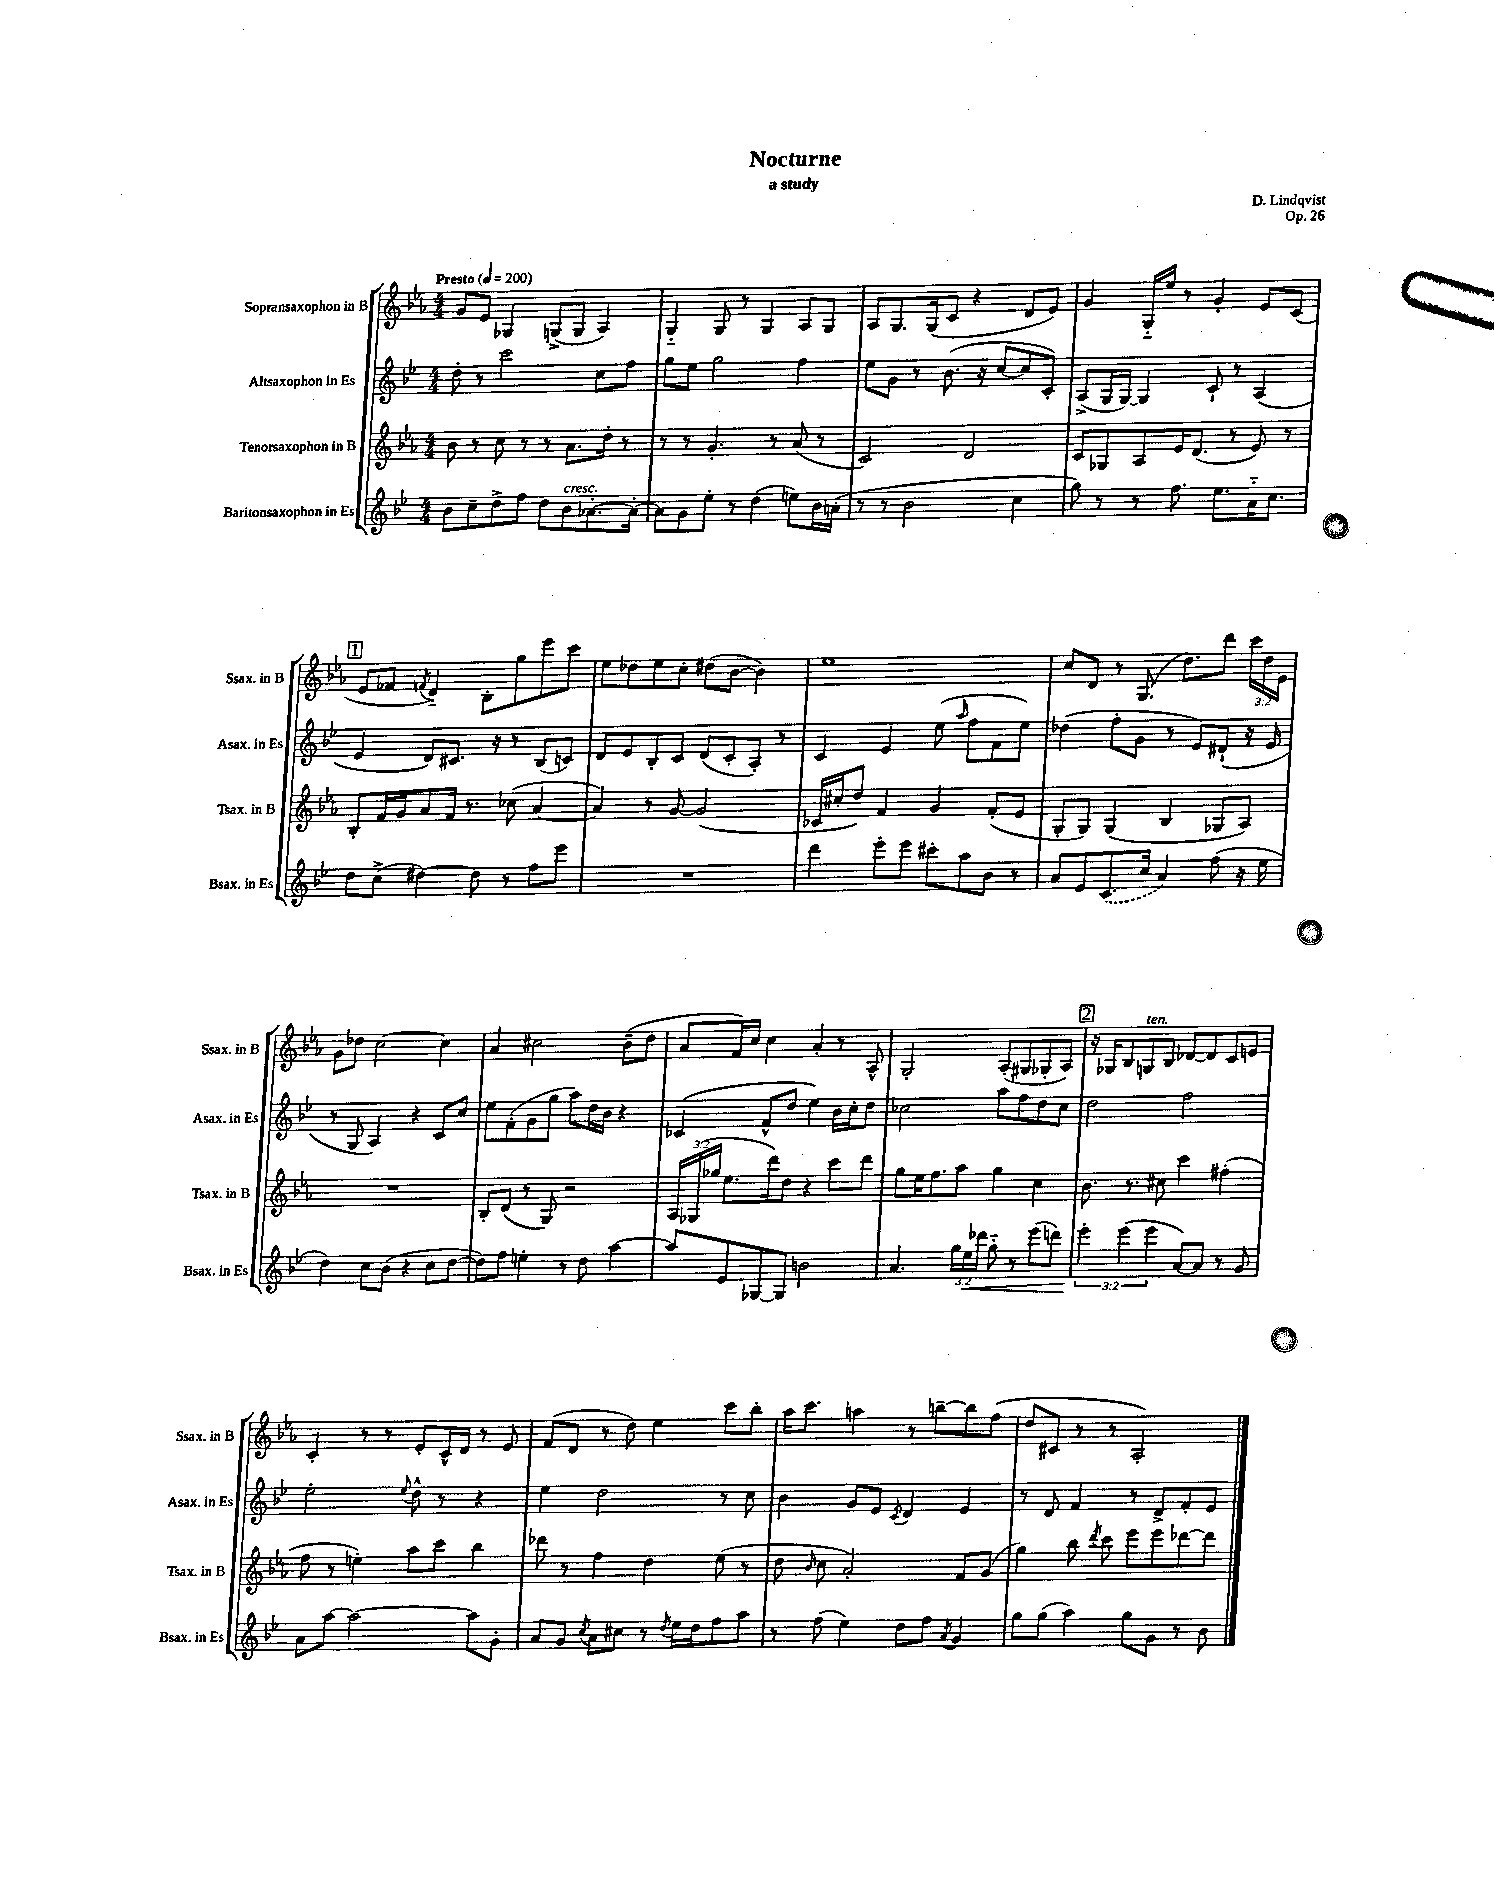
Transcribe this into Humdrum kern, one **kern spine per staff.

**kern	**dynam	**kern	**kern	**kern
*part4	*part4	*part3	*part2	*part1
*staff4	*staff4	*staff3	*staff2	*staff1
*I"Baritonsaxophon in Es	*	*I"Tenorsaxophon in B	*I"Altsaxophon in Es	*I"Sopransaxophon in B
*I'Bsax. in Es	*	*I'Tsax. in B	*I'Asax. in Es	*I'Ssax. in B
*clefG2	*	*clefG2	*clefG2	*clefG2
*k[b-e-]	*	*k[b-e-a-]	*k[b-e-]	*k[b-e-a-]
*M4/4	*	*M4/4	*M4/4	*M4/4
*MM200	*	*MM200	*MM200	*MM200
=1	=1	=1	=1	=1
!	!	!	!	!LO:TX:a:B:t=Presto
8b-\L	.	8b-\	8dd'\	8g/L
8cc~\	.	8r	8r	8e-/J
8dd^\	.	8cc\	2ccc\	4G-X/
8ff\J	.	8r	.	.
8dd\L	.	8r	.	(8Gn^/L
!LO:TX:a:i:t=cresc.	!	!	!	!
8b-\	.	8.a-\L	.	8G/J
[8.a-X'\	.	.	8cc\L	4A-/)
.	.	16dd'\Jk	.	.
.	.	8r	8ff\J	.
16a-'\Jk_	.	.	.	.
=2	=2	=2	=2	=2
8a-\L]	.	8r	8gg\L	4G/
8g\	.	8r	8ee-\J	.
8ee-'\J	.	4.g'/	2gg\	8G/
8r	.	.	.	8r
(4dd\	.	.	.	4G/
.	.	8r	.	.
8een\L)	.	(8a-/	4ff\	8A-/L
16b-\L	.	8r	.	8G/J
(16an'\JJ	.	.	.	.
=3	=3	=3	=3	=3
8r	.	2c/)	8ee-\L	8A-/L
8r	.	.	8g\J	8.G/
2b-\	.	.	8r	.
.	.	.	.	(16G/k
.	.	.	(8.b-\	8c/J
.	.	2d/	.	4r
.	.	.	16r	.
.	.	.	[8cc/L	.
4cc\	.	.	8cc/]	8d/L
.	.	.	8c'/J)	8e-/J)
=4	=4	=4	=4	=4
8gg\)	.	8c/L	(8A^/L	4g/
8r	.	8G-X/	16G/L	.
.	.	.	[16G/JJ)	.
8r	.	8A-/	4G/]	16G/LL
.	.	.	.	16ee-/JJ
8.ff\	.	16e-/K	.	8r
.	.	(8.d/J	.	.
.	.	.	8c`/	4g'/
8.ee-\L	.	.	.	.
.	.	8r	8r	.
16a\K	.	8e-/)	(4A/	8e-/L
8.cc\J	.	.	.	.
.	.	8r	.	(8c/J
!!LO:LB:g=z
!!LO:REH:place=s1:t=1
=5	=5	=5	=5	=5
8dd\L	.	8B-'/L	4e-/	8e-/L
(8cc^\J	.	16f/L	.	8f-X/J
.	.	16g/J	.	.
.	.	.	.	8qfn/
[4dd#X\)	.	8a-/	8d/L)	4d/)
.	.	16f/Jk	8.c#X/J	.
.	.	8.r	.	.
8dd#\]	.	.	.	8B-'\L
.	.	.	16r	.
8r	.	(8cc-X\	8r	8gg\
8ff\L	.	[4a-/	(8B-/L	8eee-\
8eee-\J	.	.	8cn/J)	8ccc\J
=6	=6	=6	=6	=6
1r	.	4a-/])	8d/L	8ee-\L
.	.	.	8e-/	8dd-X\
.	.	8r	8B-'/	8ee-\
.	.	[8g/	8c/J	8cc'\J
.	.	(2g/]	(8d/L	(8dd#X\L
.	.	.	8c'/	[8b-\J
.	.	.	8A'/J)	4b-\])
.	.	.	8r	.
=7	=7	=7	=7	=7
4ddd\	.	16c-X/LL	4c/	1ee-
.	.	16cc#X'/J	.	.
.	.	8dd/J)	.	.
8eee-'\L	.	4f/	4e-/	.
8eee-\J	.	.	.	.
8ccc#X'\L	.	4g/	(8ee-\	.
.	.	.	16qqaa/	.
8aa\	.	.	8ff\L	.
8b-\J	.	(8f'/L	8f\	.
8r	.	8e-/J	8ee-\J)	.
=8	=8	=8	=8	=8
8a/L	.	8G'/L	(4dd-X\	8cc/L
8e-/	.	8G/J)	.	8d/J
(8.c/	.	(4G/	8ff'\L	8r
.	.	.	8g\J	(8.G/
16cc/Jk	.	.	.	.
4a/)	.	4B-/	8r	.
.	.	.	.	8.dd\L)
.	.	.	8e-/L)	.
(8ff\	.	8G-X/L	(8d#X`/J	8ddd\J
16r	.	8A-/J)	16r	24ccc\LL
.	.	.	.	24dd\
16ee-\	.	.	16e-/	.
.	.	.	.	24e-\JJ
!!LO:LB:g=z
=9	=9	=9	=9	=9
4dd\)	.	1r	8r	8g\L
.	.	.	8G/	8dd-X\J
8cc\L	.	.	4A/)	[2cc\
(8b-\J	.	.	.	.
4r	.	.	4r	.
8cc\L	.	.	8c/L	4cc\]
[8dd\J	.	.	8cc/J	.
=10	=10	=10	=10	=10
8dd\L])	.	8B-'/L	8ee-\L	4a-/
8ff\J	.	(8d/J	(8f'\	.
4een'\	.	8r	8g\	2cc#X\
.	.	8G/)	8gg\J	.
8r	.	2r	8aa\L)	.
8dd\	.	.	16dd\L	.
.	.	.	16b-\JJ	.
[4aa\	.	.	4r	(8b-~\L
.	.	.	.	8dd\J
=11	=11	=11	=11	=11
8aa/L]	.	24A-/LL	(4c-X/	8a-/L
.	.	(24G-X/	.	.
.	.	24gg-X/JJ	.	.
8e-/	.	8.ee-\L	.	16f/L)
.	.	.	.	16cc/JJ
[8G-X/	.	.	8f^^/L	4cc\
.	.	16ddd\k)	.	.
8G-/J]	.	8dd\J	8dd/J	.
2bn\	.	4r	4ee-\)	4a-'/
.	.	8ccc\L	16b-\LL	8r
.	.	.	16cc'\J	.
.	.	8ddd\J	8dd\J	8A-^^/
=12	=12	=12	=12	=12
4.a/	.	8gg\L	2cc-X\	2G'/
.	.	16ee-\K	.	.
.	.	8.ff\	.	.
24gg\LL	.	8aa-\J	.	.
!	!LO:HP:b	!	!	!
24ee-\	<	.	.	.
24ddd-X\JJ	.	.	.	.
8gg\	.	4gg\	8aa\L	(8A-'/L
8r	.	.	8ff\	8G#X/
(8eee-\L	.	4cc\	8dd\	8G-X'/
8dddn\J)	.	.	8cc-\J	8A-/J)
!!LO:REH:place=s1:t=2
=13	=13	=13	=13	=13
6eee-'\	.	8.b-\	2dd\	16r
.	.	.	.	16G-X/KL
.	.	.	.	8B-/
(6eee-\	[	.	.	.
.	.	8.r	.	.
!	!	!	!	!LO:TX:a:i:t=ten.
.	.	.	.	8Gn/
6eee-\	.	.	.	.
.	.	8cc#X\	.	8B-/J
[8a/L)	.	4ccc\	2ff\	[8d-X/L
8a/J]	.	.	.	8d-/]
8r	.	(4ff#X'\	.	8c/
8g/	.	.	.	8en/J
!!LO:LB:g=z
=14	=14	=14	=14	=14
8a\L	.	8ff\	2ee-'\	4c'/
[8aa\J	.	8r	.	.
2aa\_	.	4een'\)	.	8r
.	.	.	.	8r
.	.	.	8qqee-/	.
.	.	8aa-\L	8dd^^\	8e-'/L
.	.	8ccc\J	8r	16c^^/L
.	.	.	.	16d/JJ
8aa\L]	.	4bb-\	4r	8r
8g'\J	.	.	.	8e-/
=15	=15	=15	=15	=15
8a/L	.	8ddd-X\	4ee-\	(8f/L
8g/J	.	8r	.	8d/J
8qcc/	.	.	.	.
8a\L	.	4ff\	2dd\	8r
8cc#X\J	.	.	.	8dd\)
8r	.	4dd\	.	4ee-\
8qdd/	.	.	.	.
16ee-\LL	.	.	.	.
16dd\J	.	.	.	.
8ff\	.	(8ee-\	8r	8ccc\L
8aa\J	.	8r	8cc\	8bb-'\J
=16	=16	=16	=16	=16
8r	.	8dd\	4b-\	16aa-\KL
.	.	.	.	8.ccc\J
.	.	16qqb-/	.	.
(8ff\	.	8cc\	.	.
4ee-\)	.	2a-'/)	8g/L	4aan\
.	.	.	8e-/J	.
.	.	.	8qc/	.
8dd\L	.	.	4d/	8r
8ff\J	.	.	.	[8bbn~\L
8qa/	.	.	.	.
4g/	.	8f/L	4e-/	8bb\]
.	.	(8g/J	.	(8ff\J
=17	=17	=17	=17	=17
8gg\L	.	4gg\)	8r	8dd/L
(8gg\J	.	.	8d/	8c#X/J
4aa\)	.	8bb-\	4f/	8r
.	.	8qddd/	.	.
.	.	8ccc\	.	8r
8gg\L	.	8eee-\L	8r	2A-'/)
8g\J	.	8eee-\	8d^/L	.
8r	.	[8ddd-X\	8f'/	.
8b-\	.	8ddd-\J]	8e-/J	.
==	==	==	==	==
*-	*-	*-	*-	*-
